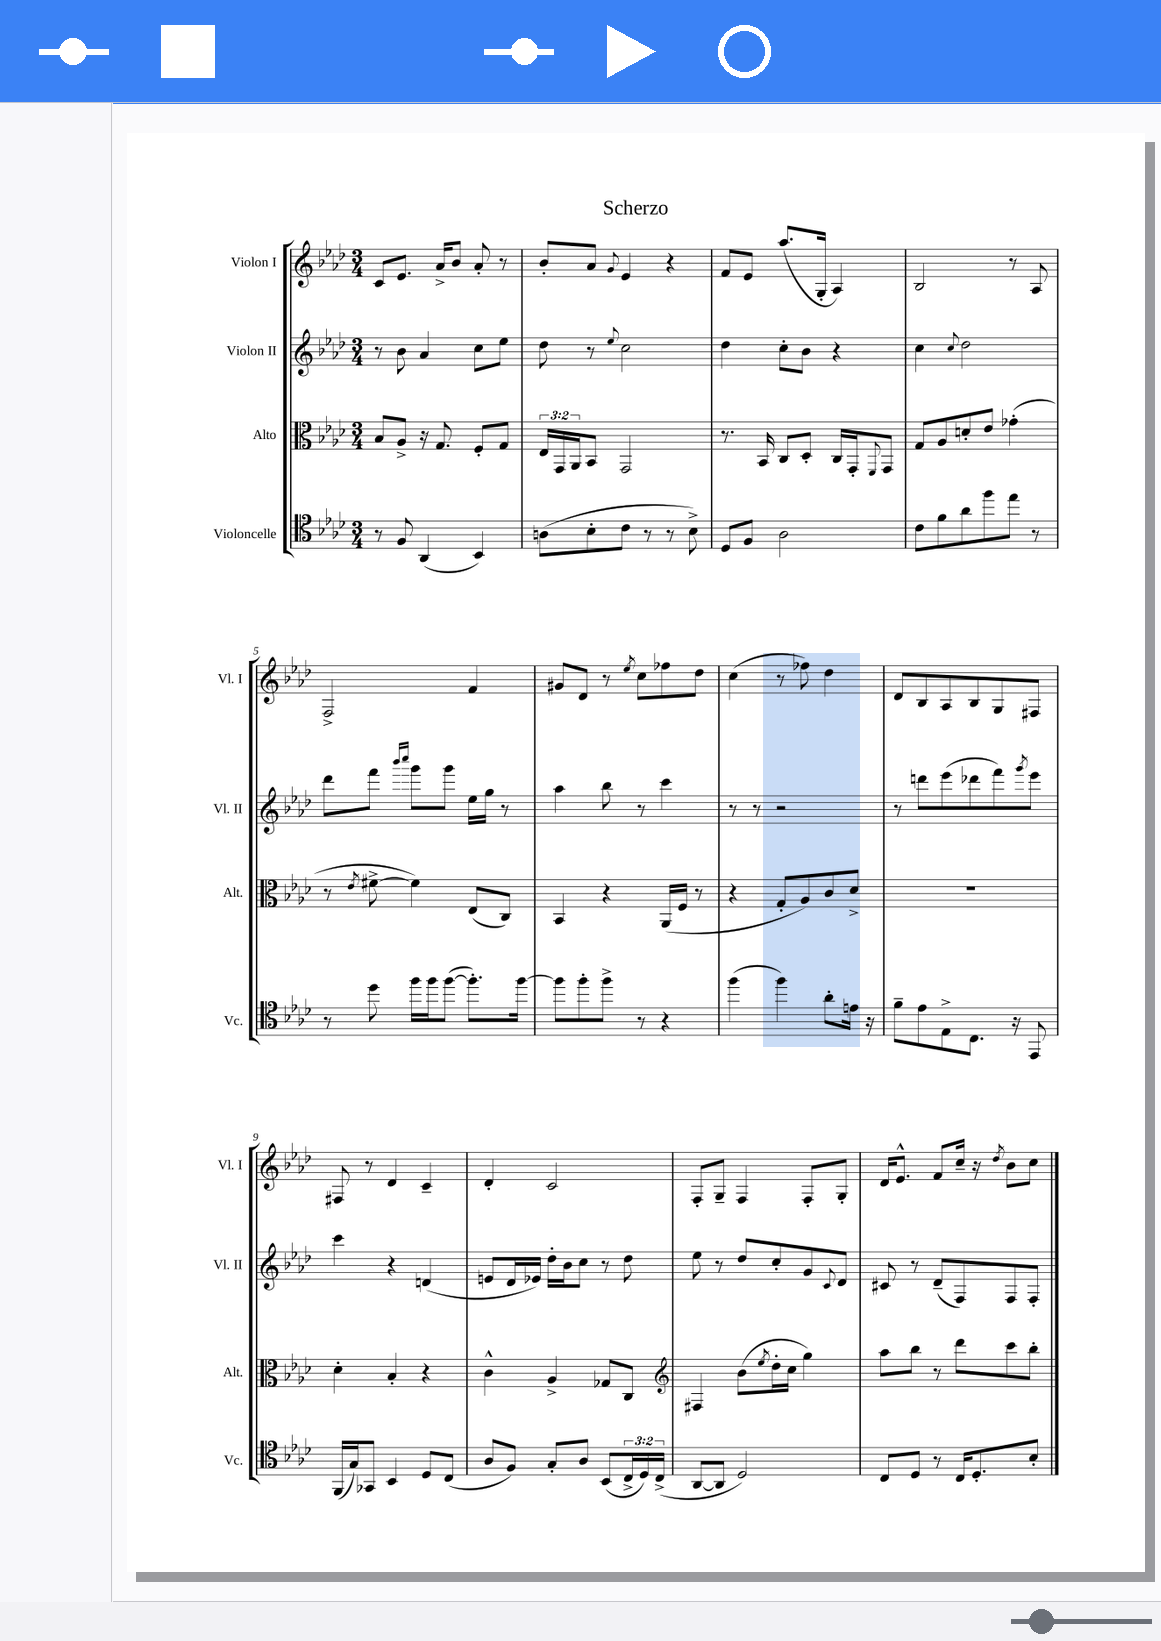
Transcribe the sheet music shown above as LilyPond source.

\header { title = "Scherzo" }
<<
\new StaffGroup <<
\new Staff = "s0" \with { instrumentName = "Violon I" shortInstrumentName = "Vl. I" } {
    \clef treble \key aes \major \numericTimeSignature \time 3/4
    c'8 ees'8. aes'16-> bes'8 aes'8-. r8 |
    bes'8-. aes'8 \appoggiatura { g'8 } ees'4 r4 |
    f'8 ees'8 aes''8.( g16-. aes4) |
    bes2 r8 aes8 |
    f2-> f'4 |
    gis'8 des'8 r8 \acciaccatura { ees''8 } c''8 fes''8 des''8 |
    c''4( r8 fes''8) des''4 |
    des'8 bes8 aes8 bes8 g8 fis8 |
    fis8 r8 des'4 c'4-- |
    des'4-. c'2 |
    f8-. g8-- f4 f8-. g8-. |
    des'16 ees'8.-^ f'8 c''16-- r16 \acciaccatura { des''8 } bes'8 c''8 \bar "|." |
}
\new Staff = "s1" \with { instrumentName = "Violon II" shortInstrumentName = "Vl. II" } {
    \clef treble \key aes \major \numericTimeSignature \time 3/4
    r8 bes'8 aes'4 c''8 ees''8 |
    des''8 r8 \appoggiatura { ees''8 } c''2 |
    des''4 c''8-. bes'8 r4 |
    c''4 \appoggiatura { c''8 } des''2 |
    des'''8 f'''8 \grace { bes'''16 c''''16 } g'''8 g'''8 ees''16 g''16 r8 |
    aes''4 bes''8 r8 c'''4 |
    r8 r8 r2 |
    r8 d'''8 ees'''8( des'''8 f'''8) \acciaccatura { g'''8 } ees'''8 |
    c'''4 r4 d'4( |
    e'8 des'16 ees'16) des''16-. bes'16 c''8 r8 des''8 |
    ees''8 r8 des''8 c''8-. g'8 \appoggiatura { c'8 } des'8 |
    cis'8 r8 des'8--( f8) f8 f8-. \bar "|." |
}
\new Staff = "s2" \with { instrumentName = "Alto" shortInstrumentName = "Alt." } {
    \clef alto \key aes \major \numericTimeSignature \time 3/4 \override Staff.TupletNumber.text = #tuplet-number::calc-fraction-text
    bes8 aes8-> r16 g8. f8-. g8 |
    \tuplet 3/2 { ees16 g,16 aes,16 } bes,8 g,2 |
    r8. bes,16 c8 des8-. c16 g,16-. \appoggiatura { f,8 } g,8 |
    g8 aes8 d'8-. ees'8 ges'4-.( |
    r8 \acciaccatura { ees'8 } fis'8~-> fis'4) ees8( c8) |
    bes,4 r4 aes,16( f16 r8 |
    r4 g8-. aes8) c'8 des'8-> |
    R2. |
    des'4-. bes4-. r4 |
    c'4-^ aes4-> ges8 c8 |
    \clef treble fis4 bes'8( \acciaccatura { ees''8 } des''16-. c''16 g''4) |
    aes''8 bes''8 r8 des'''8 c'''8 bes''8-. \bar "|." |
}
\new Staff = "s3" \with { instrumentName = "Violoncelle" shortInstrumentName = "Vc." } {
    \clef tenor \key aes \major \numericTimeSignature \time 3/4 \override Staff.TupletNumber.text = #tuplet-number::calc-fraction-text
    r8 f8 aes,4( bes,4) |
    a8( bes8-. c'8 r8 r8 bes8->) |
    des8 f8 aes2 |
    c'8 f'8 aes'8 f''8 ees''8 r8 |
    r8 des''8 f''16 f''16 f''8~( f''8.-.) f''16~ |
    f''8 f''8-. f''8-> r8 r4 |
    f''4( f''4) aes'8-. e'16 r16 |
    f'8-- ees'8 ees8-> c8. r16 ees,8 |
    f,16( g16) ges,8 bes,4 des8 c8( |
    aes8 f8) g8-. aes8 bes,8( \tuplet 3/2 { c16-> des16) c16->( } |
    aes,8~ aes,8 des2) |
    c8 des8 r8 c16 des8.-. bes8-. \bar "|." |
}
>>
>>
